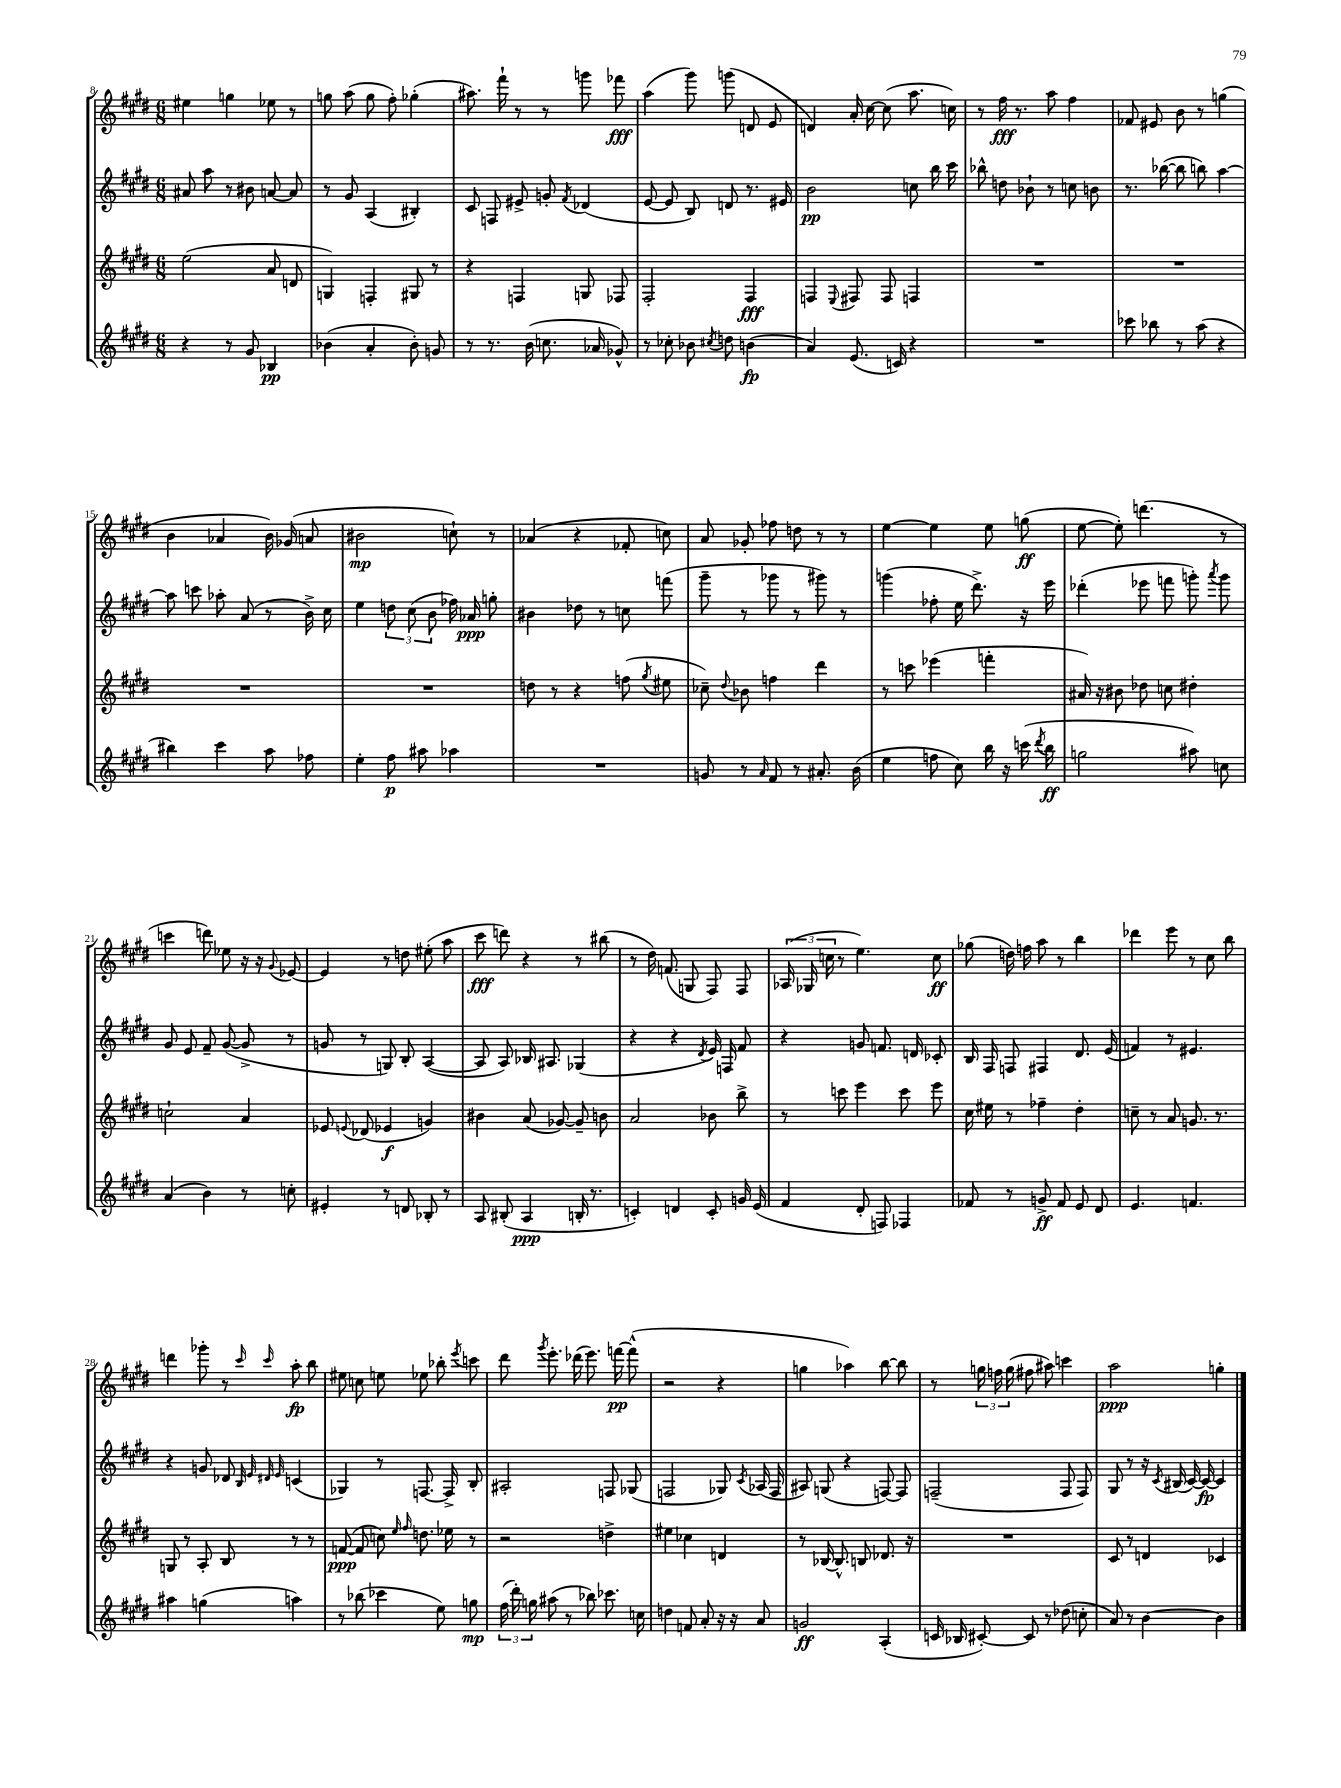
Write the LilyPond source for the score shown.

<<
\new StaffGroup <<
\new Staff = "s0" {
    \clef treble \key e \major \numericTimeSignature \time 6/8
    \autoBeamOff eis''4 g''4 ees''8 r8 |
    g''8 a''8( g''8 fis''8-.) ges''4-.( |
    ais''8.) fis'''16-! r8 r8 g'''8 fes'''8\fff |
    a''4( gis'''8) g'''8( d'8 e'8 |
    d'4) a'16-. cis''16~ cis''8( a''8. c''16) |
    r8 fis''16\fff r8. a''8 fis''4 |
    fes'8 eis'8 b'8 r8 g''4( |
    b'4 aes'4 b'16) ges'16( a'8 |
    bis'2\mp c''8-!) r8 |
    aes'4( r4 fes'8-. c''8) |
    a'8 ges'8-. fes''8 d''8 r8 r8 |
    e''4~ e''4 e''8 g''8\ff( |
    e''8~ e''8-.) d'''4.( r8 |
    c'''4 d'''8) ees''8 r16 r16 \appoggiatura { gis'8 } ees'8~ |
    ees'4 r8 d''8 eis''8-.( a''8 |
    cis'''8\fff d'''8) r4 r8 bis''8( |
    r8 dis''16) f'8.( g8 fis8) fis8 |
    \tuplet 3/2 { aes16( ges16 c''16 } r8 e''4.) c''8\ff |
    ges''8( d''16) f''16 a''8 r8 b''4 |
    des'''4 e'''8 r8 cis''8 b''8 |
    d'''4 ges'''8-. r8 \grace { cis'''16 cis'''16 } a''8-.\fp b''8 |
    eis''8 c''8 e''8 ees''8 bes''8-. \acciaccatura { e'''8 } c'''8 |
    dis'''8 \acciaccatura { gis'''8 } e'''8.-. des'''16( e'''8.) f'''16~\pp f'''8-^( |
    r2 r4 |
    g''4 aes''4) b''8~ b''8 |
    r8 \tuplet 3/2 { g''16 f''16 g''16( } fis''8 ais''8) c'''4 |
    a''2\ppp g''4-. \bar "|." |
}
\new Staff = "s1" {
    \clef treble \key e \major \numericTimeSignature \time 6/8
    \autoBeamOff ais'8 a''8 r8 bis'8 a'8~ a'8 |
    r8 gis'8 a4( bis4-.) |
    cis'8 f8 eis'8-> g'8-. \acciaccatura { fis'8 } des'4( |
    e'8~ e'8 b8) d'8 r8. eis'16 |
    b'2\pp c''8 b''16 cis'''16 |
    bes''8-^ d''8 bes'8-! r8 c''8 b'8 |
    r8. bes''16~( bes''8 b''8) a''4~ |
    a''8 c'''8 aes''8-. a'8( r8 b'16->) cis''16 |
    e''4 \tuplet 3/2 { d''8 cis''8( b'8 } fes''16) aes'16\ppp g''8-. |
    bis'4 des''8 r8 c''8 f'''8( |
    gis'''8-- r8 ges'''8 r8 gis'''8) r8 |
    g'''4( fes''8-. e''16 dis'''8.->) r16 e'''16 |
    des'''4-.( ees'''8 f'''8 g'''8-.) \acciaccatura { a'''8 } g'''8 |
    gis'8 e'8 fis'8-- gis'8~( gis'8-> r8 |
    g'8 r8 g8) b8-. a4~( |
    a8 a8) bes16 ais8. ges4( |
    r4 r4 \acciaccatura { dis'8 } e'16) f16 fis'8 |
    r4 g'8 f'8. d'16 ces'8-. |
    b16 fis16 f8 fis4 dis'8. e'16( |
    f'4) r8 eis'4. |
    r4 g'8 des'8 \grace { b32 e'32 dis'32 e'32 } c'4( |
    ges4) r8 f8.~ f16-> b8-. |
    ais2-. f8 ges8( |
    f2 ges8) \acciaccatura { cis'8 } aes16( f16 |
    ais8) g8( r4 f8~) f8 |
    f2--( f8 f8) |
    gis8 r8 r16 \acciaccatura { cis'8 } bis16( cis'16~) cis'16~\fp cis'4 \bar "|." |
}
\new Staff = "s2" {
    \clef treble \key e \major \numericTimeSignature \time 6/8
    \autoBeamOff e''2( a'8 d'8 |
    g4) f4-. gis8 r8 |
    r4 f4 g8 fes8 |
    fis2-. fis4\fff |
    f4 \appoggiatura { e8 } fis8 fis8 f4 |
    R2. |
    R2. |
    R2. |
    R2. |
    d''8 r8 r4 f''8( \acciaccatura { gis''8 } eis''8 |
    ces''8--) \appoggiatura { dis''8 } bes'8 f''4 dis'''4 |
    r8 c'''8 ees'''4( f'''4-. |
    ais'16) r16 bis'8 des''8 c''8 dis''4-. |
    c''2-! a'4 |
    ees'8 \appoggiatura { e'8 } des'8( ees'4\f g'4) |
    bis'4 a'8( ges'8~) ges'8-- b'8 |
    a'2 bes'8 b''8-> |
    r8 c'''8 e'''4 c'''8 e'''8 |
    cis''16 eis''16 r8 fes''4-- dis''4-. |
    c''8-- r8 a'8 g'8. r8. |
    g8 r8 a8-. b8 r8 r8 |
    f'8~\ppp( f'8 c''8) \grace { e''16 fis''16 } d''8. ees''16 r8 |
    r2 d''4-> |
    eis''4 ces''4 d'4 |
    r8 bes16~ bes8.-^ b8 des'8. r16 |
    R2. |
    cis'8 r8 d'4 ces'4 \bar "|." |
}
\new Staff = "s3" {
    \clef treble \key e \major \numericTimeSignature \time 6/8
    \autoBeamOff r4 r8 gis'8 bes4\pp |
    bes'4( a'4-. bes'8-.) g'8 |
    r8 r8. b'16( c''8. aes'16 ges'8-^) |
    r8 ces''8-. bes'8 \acciaccatura { cis''8 } d''8 b'4\fp( |
    a'4) e'8.( c'16) r4 |
    R2. |
    ces'''8 bes''8 r8 a''8( r4 |
    bis''4) cis'''4 a''8 fes''8 |
    e''4-. fis''8\p ais''8 aes''4 |
    R2. |
    g'8 r8 \grace { a'16 } fis'8 r8 ais'8.-. b'16( |
    e''4 f''8 cis''8) b''16 r16 c'''16( \acciaccatura { dis'''8 } b''16\ff |
    g''2 ais''8) c''8 |
    a'4( b'4) r8 c''8-. |
    eis'4-. r8 d'8 bes8-. r8 |
    a8 bis8-.( a4\ppp b16-. r8. |
    c'4-.) d'4 c'8-. g'16 e'16( |
    fis'4 dis'8-. f8) fes4 |
    fes'8 r8 g'8->\ff fes'8 e'8 dis'8 |
    e'4. f'4. |
    ais''4 g''4( a''4) |
    r8 bes''8( ces'''4 e''8) g''8\mp |
    \tuplet 3/2 { fis''16( dis'''16-.) g''16 } ais''8( r8 bes''8) ces'''8. c''16 |
    d''4 f'8 a'8-. r16 r16 a'8 |
    g'2\ff a4-.( |
    c'16 bes16 cis'8~-.) cis'8 r8 des''8( c''8-. |
    a'8) r8 b'4~ b'4 \bar "|." |
}
>>
>>
\layout { \context { \Score currentBarNumber = #8 } }
